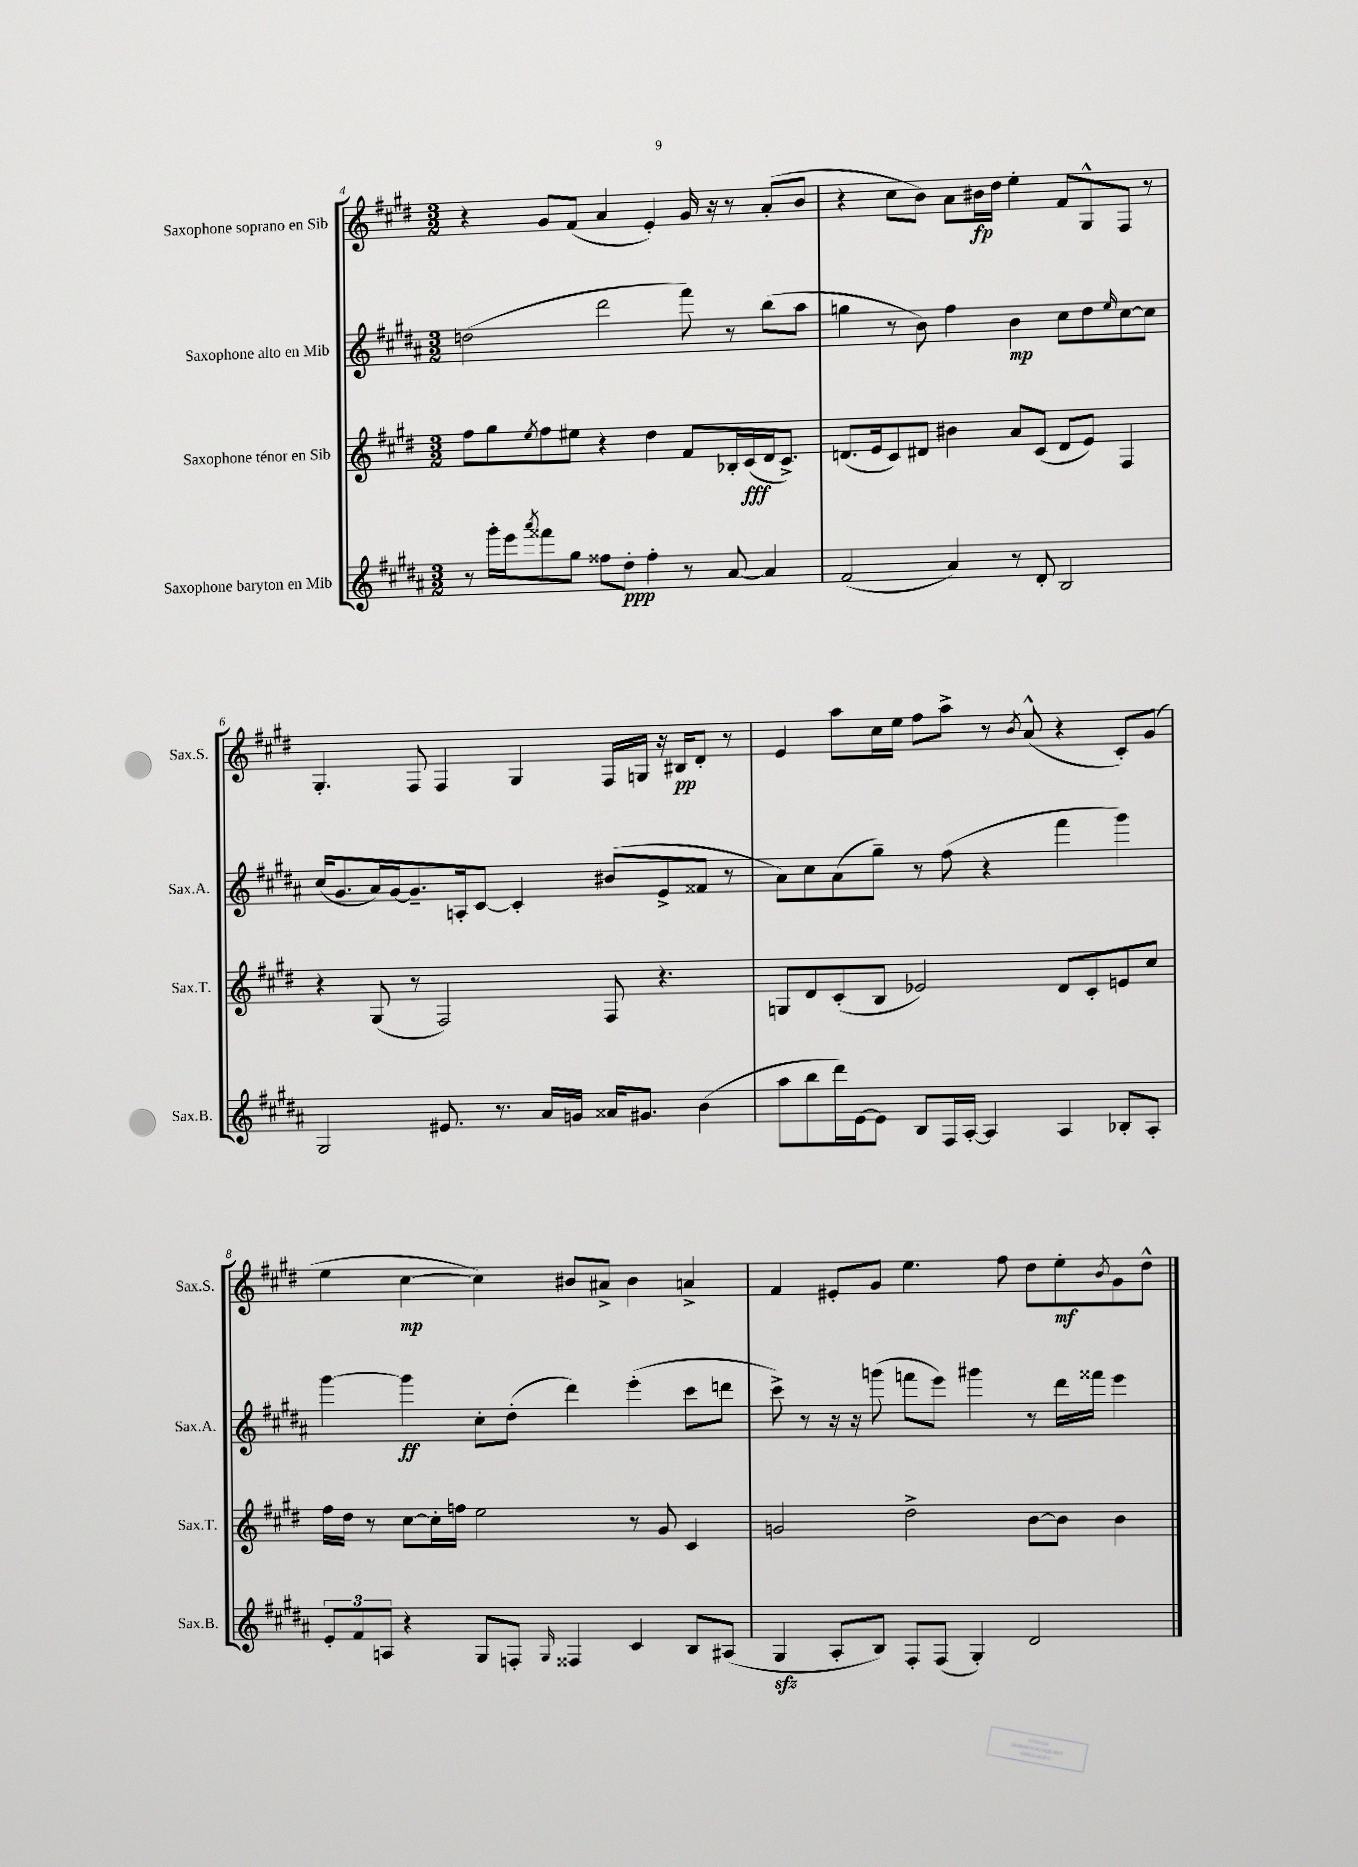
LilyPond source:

<<
\new StaffGroup <<
\new Staff = "s0" \with { instrumentName = "Saxophone soprano en Sib" shortInstrumentName = "Sax.S." } {
    \clef treble \key e \major \numericTimeSignature \time 3/2
    r4 gis'8 fis'8( a'4 e'4-.) gis'16 r16 r8 a'8-.( b'8 |
    r4 cis''8 b'8) a'8 bis'16\fp dis''16 e''4-. fis'8 gis8-^ fis8 r8 |
    gis4.-. fis8 fis4 gis4 fis16 g16 r16 bis16\pp dis'8-. r8 |
    e'4 a''8 cis''16 e''16 fis''8 a''8-> r8 \acciaccatura { b'8 } a'8-^( r4 cis'8-.) gis'8( |
    e''4 cis''4~\mp cis''4) bis'8 ais'8-> bis'4 a'4-> |
    fis'4 eis'8-. gis'8 e''4. fis''8 dis''8 e''8-.\mf \acciaccatura { b'8 } gis'8 dis''8-^ \bar "|." |
}
\new Staff = "s1" \with { instrumentName = "Saxophone alto en Mib" shortInstrumentName = "Sax.A." } {
    \clef treble \key b \major \numericTimeSignature \time 3/2
    d''2( dis'''2 fis'''8) r8 b''8( ais''8 |
    g''4 r8 b'8) fis''4 b'4\mp cis''8 dis''8 \grace { e''16 } cis''8~ cis''8 |
    cis''16( gis'8. ais'16) gis'16~ gis'8.-- a16-. cis'8~ cis'4-. bis'8( e'8-> fisis'8 r8 |
    ais'8) cis''8 ais'8( gis''8--) r8 fis''8( r4 fis'''4 gis'''4) |
    gis'''4~ gis'''4\ff cis''8-. dis''8-.( dis'''4) e'''4-.( cis'''8 d'''8 |
    cis'''8->) r8 r16 r16 g'''8( f'''8 e'''8) gis'''4 r8 dis'''16 fisis'''16 e'''4 \bar "|." |
}
\new Staff = "s2" \with { instrumentName = "Saxophone ténor en Sib" shortInstrumentName = "Sax.T." } {
    \clef treble \key e \major \numericTimeSignature \time 3/2
    fis''8 gis''8 \acciaccatura { e''8 } fis''8 eis''8 r4 dis''4 fis'8 bes16-. cis'16\fff( dis'16 cis'8.->) |
    d'8.( e'16 cis'8) dis'8 bis'4 a'8 cis'8( dis'8 e'8) fis4 |
    r4 gis8( r8 fis2) fis8 r4. |
    g8 dis'8 cis'8-.( b8 ees'2) dis'8 cis'8-. e'8 cis''8 |
    fis''16 dis''16 r8 cis''8~ cis''16-. f''16 e''2 r8 gis'8 cis'4 |
    g'2 dis''2-> b'8~ b'8 b'4 \bar "|." |
}
\new Staff = "s3" \with { instrumentName = "Saxophone baryton en Mib" shortInstrumentName = "Sax.B." } {
    \clef treble \key b \major \numericTimeSignature \time 3/2
    r8 gis'''16-. e'''16 \acciaccatura { ais'''8 } fisis'''8 gis''8 fisis''8 dis''8-.\ppp fisis''4-. r8 ais'8~ ais'4 |
    fis'2( ais'4) r8 dis'8-. b2 |
    gis2 eis'8. r8. ais'16 g'16 aisis'16 gis'8. b'4( |
    ais''8 b''8 dis'''16) e'16~ e'8 b8 fis16 ais16~-. ais4 ais4 bes8-. ais8-. |
    \tuplet 3/2 { e'8-. fis'8 a8 } r4 gis8 f8-. \grace { gis16 } fisis4 cis'4 b8 ais8( |
    gis4\sfz ais8-. b8) fis8-. fis8( gis4-.) dis'2 \bar "|." |
}
>>
>>
\layout { \context { \Score currentBarNumber = #4 } }
